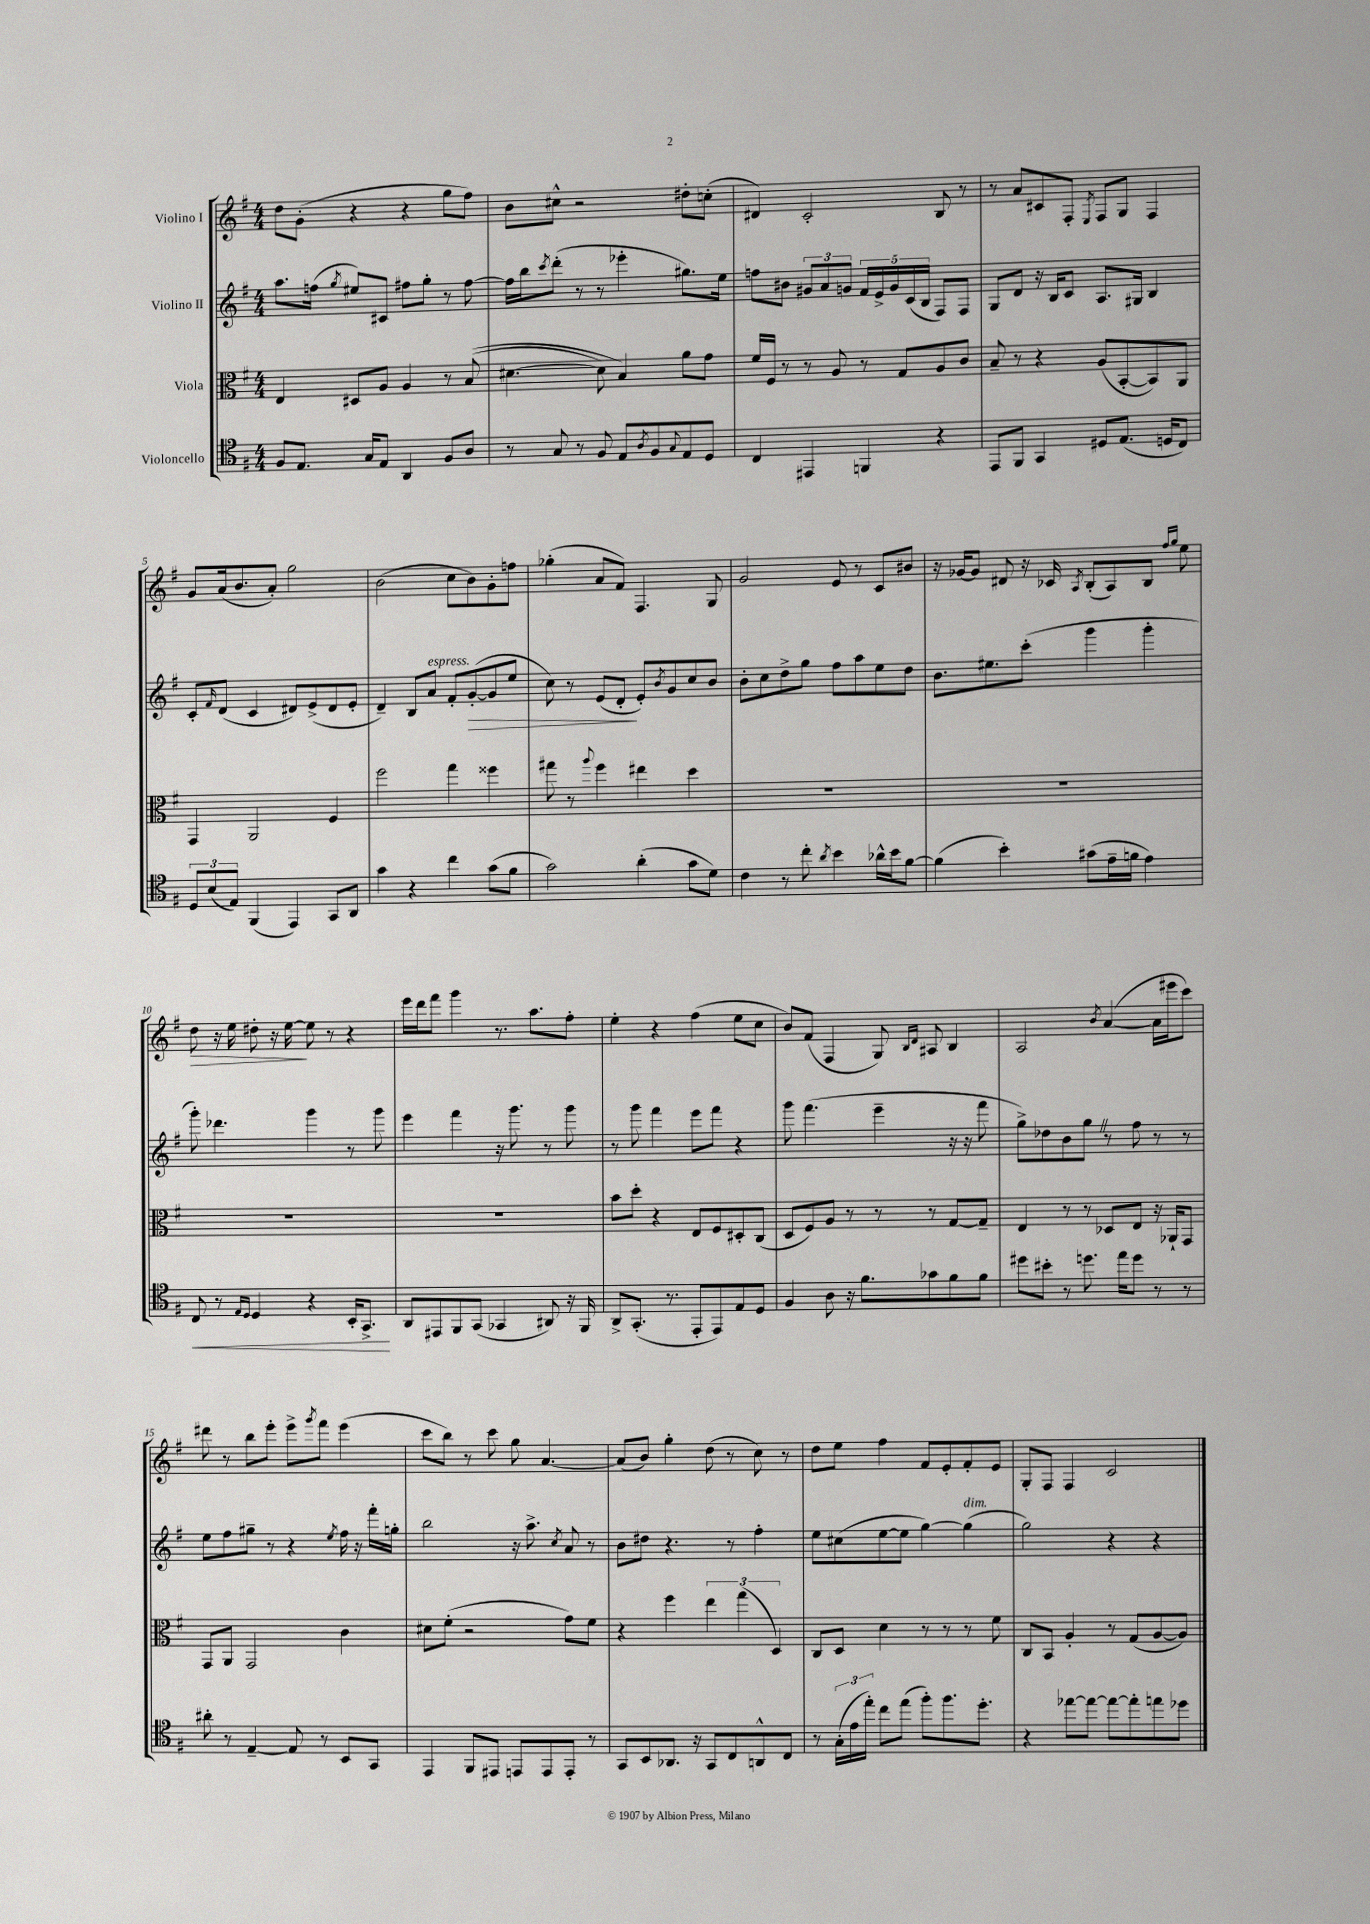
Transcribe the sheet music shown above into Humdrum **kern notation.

**kern	**kern	**kern	**kern
*staff4	*staff3	*staff2	*staff1
*clefC4	*clefC3	*clefG2	*clefG2
*k[f#]	*k[f#]	*k[f#]	*k[f#]
*M4/4	*M4/4	*M4/4	*M4/4
8F#/L	4E/	8.aa\L	8dd\L
8.E/J	.	.	(8g'\J
.	.	(16ff\Jk	.
.	.	8qgg/	.
.	8D#/L	8ee#/L)	4r
16G/LK	.	.	.
8E/J	8A/J	8c#/J	.
4AA/	4A/	8ff#\L	4r
.	.	8gg'\J	.
8F#/L	8r	8r	8gg\L
8A/J	&((8B/	[8ff#\	8ff#\J)
=	=	=	=
8r	[4.d#\	16ff#\]LL	8b\L
.	.	16bb\J	.
.	.	8qccc/	.
8G/	.	(8ddd'\J	8cc#^^\J
8r	.	8r	2r
8F#/	8d#\])	8r	.
8E/L	4B/&)	4eee-'\	.
8qA/	.	.	.
8F#/	.	.	.
8qqG/	.	.	.
8E/	8a\L	8.gg#\L)	8dd#'\L
8D/J	8g\J	.	(8cc'\J
.	.	16ee\Jk	.
=	=	=	=
4C/	16f#/LL	8ff\L	4d#/)
.	16F#/JJ	.	.
.	8r	8b#\J	.
4EE#/	8r	12g#/L	2c'/
.	.	12a/	.
.	8A/	.	.
.	.	12g/J	.
4FF/	8r	20f#/LL	.
.	.	20e^/	.
.	.	20g/	.
.	8G/L	.	.
.	.	(20c/	.
.	.	20B/JJ	.
4r	8A/	8F#/L)	8B/
.	8c/J	8F#/J	8r
=	=	=	=
8EE/L	8B~/	8G/L	8r
8FF#/J	8r	8d/J	8a/L
4GG/	4r	16r	8c#/
.	.	16B/LK	.
.	.	8c/J	8F#'/J
.	.	.	8qE/
8D#/L	(8A/L	8.A/L	8F#/L
(8.E/J	[8BB'/	.	8G/J
.	.	16G#/Jk	.
.	8BB/])	4B/	4F#/
16D/LK	.	.	.
8C/J)	8AA/J	.	.
=	=	=	=
12D/L	4GG/	8c'/L	8g/L
(12B/	.	.	.
.	.	16qqf#/	.
.	.	(8d/J	(16a/k
12E/J)	.	.	.
.	.	.	8.b/
(4FF#/	2AA/	4c/	.
.	.	.	8a'/J)
4EE/)	.	8d#/L)	2gg\
.	.	(8e^/	.
8GG/L	4F#/	8d#/	.
8AA/J	.	8e'/J	.
=	=	=	=
4g\	2ff#\	4d~/)	(2b\
4r	.	8B/L	.
.	.	8a/J	.
4cc\	4gg\	8f#'/L	8cc\L
.	.	([8g'/	8b\)
(8g\L	4ff##\	8g/]	8g'\
8f#\J	.	8ee/J	8ff\J
=	=	=	=
2g\)	8gg#\	8cc\)	(4gg-'\
.	8r	8r	.
.	8qqaa/	.	.
.	4ff#\	(8e/L	8a/L
.	.	8d'/J	8f#/J)
(4a'\	4ee#\	8e'/L)	4.F#/
.	.	8qb/	.
.	.	8g/	.
8g\L	4dd\	8cc/	.
8d\J)	.	8b/J	8G/
=	=	=	=
4c\	1r	8b'\L	2g/
.	.	8cc\	.
8r	.	8dd^\	.
8cc'\	.	8gg\J	.
8qa/	.	.	.
4b\	.	8ff#\L	8e/
.	.	8aa\	8r
16a-^^\LL	.	8ee\	8c/L
16b\J	.	.	.
[8f#\J	.	8dd\J	8b#/J
=	=	=	=
(4f#\]	1r	8.b\L	16r
.	.	.	[16g-/LK
.	.	.	8g-/]J
.	.	8.ee#\	.
4b'\)	.	.	8d#/
.	.	(8ccc'\J	16r
.	.	.	16c-/
.	.	.	8qA/
(8g#\L	.	4ggg\	(8B'/L
16e~\L	.	.	8A/)
16f\JJ	.	.	.
4e\)	.	4ggg'\	8B/J
.	.	.	16qqff#/LL
.	.	.	16qqgg/JJ
.	.	.	8ee\
=	=	=	=
8C/	1r	8ggg'\)	8dd\
8r	.	4.ddd-\	16r
.	.	.	16ee\
16qqE/LL	.	.	.
16qqD/JJ	.	.	.
4D/	.	.	8dd#'\
.	.	.	16r
.	.	.	[16ee\
4r	.	4ggg\	8ee\]
.	.	.	8r
16BB'/LK	.	8r	4r
8.GG^/J	.	.	.
.	.	8ggg\	.
=	=	=	=
8AA/L	1r	4eee\	16eee\LL
.	.	.	16ddd\J
8EE#/	.	.	8fff#\J
8FF#/	.	4fff#\	4ggg\
(8GG/J	.	.	.
4GG-/	.	16r	8.r
.	.	8.ggg\	.
.	.	.	8.aa\L
8AA#/)	.	8r	.
16r	.	8ggg\	8ff#'\J
16FF#/	.	.	.
=	=	=	=
8AA^/L	8b\L	8r	4ee'\
(8.GG'/J	8dd'\J	8ggg\	.
.	4r	4fff#\	4r
8.r	.	.	.
8EE'/L	8E/L	8eee\L	(4ff#\
8EE/)	8F#/	8fff#\J	.
8E/	8D#'/	4r	8ee\L
8D/J	(8C/J	.	8cc\J
=	=	=	=
4F#/	8D/L	8ggg\	8b/L)
.	8F#/)	(4.fff#\	(8f#/J
8A\	8A/J	.	4F#/
16r	8r	.	.
8.f#\L	.	.	.
.	8r	4eee~\	8G/)
.	.	.	16qqB/LL
.	.	.	16qqd/JJ
8g-\	8r	.	8A#/
8f#\	[8G/L	16r	4B/
.	.	16r	.
8f#\J	8G~/]J	8fff#\	.
=	=	=	=
8dd#\L	4E/	8gg^\L)	2A/
8b#'\J	.	8dd-\	.
8r	8r	8b\	.
8.dd\	8r	8gg\J	.
.	.	.	8qb/
.	8D-/L	8r	([4a/
16ee\LK	.	.	.
8dd\J	8E/J	8ff#\	.
8r	16r	8r	16a\]LL
.	16AA-`/LK	.	16eee#\J
8r	8GG/J	8r	8ccc\J)
=	=	=	=
8a#'\	8GG/L	8ee\L	8ddd#\
8r	8AA/J	8ff#\	8r
[4E~/	2GG/	8gg#~\J	8bb\L
.	.	8r	8eee'\J
8E/]	.	4r	8eee^\L
.	.	.	8qggg/
8r	.	.	8fff#\J
.	.	8qee/	.
8BB/L	4c\	16ff#\	(4eee\
.	.	16r	.
8GG/J	.	16fff#'\LL	.
.	.	16gg'\JJ	.
=	=	=	=
4EE/	8d#\L	2bb\	8ccc\L
.	(8f#'\J	.	8bb\J)
8FF#/L	2r	.	8r
8EE#/J	.	.	8ccc\
8EE/L	.	16r	8gg\
.	.	8.aa^\	.
8EE/	.	.	[4.a/
.	.	8qcc/	.
8EE'/J	8g\L)	8a/	.
8r	8f#\J	8r	.
=	=	=	=
8GG/L	4r	8b\L	(8a/]L
8BB/	.	8dd#\J	8b/J)
8.AA-/J	4ff#\	4.r	4gg'\
16r	.	.	.
8GG/L	6ee\	.	(8dd\
8C/	.	8r	8r
.	(6gg\	.	.
8AA^^/	.	4ff#'\	8cc\)
.	6D/)	.	.
8C/J	.	.	8r
=	=	=	=
8r	8C/L	8ee\L	8dd\L
(24G'\LL	8D/J	(8cc#\	8ee\J
24e\	.	.	.
24ee'\JJ)	.	.	.
8cc\L	4d\	[8ee\	4ff#\
(8ee\J	.	8ee\]J	.
8ff#'\L)	8r	[4gg\)	8f#/L
8.ff#\	8r	.	8e'/
.	8r	(4gg\]	8f#'/
8.dd'\J	.	.	.
.	8f#\	.	8e/J
=	=	=	=
4r	8C/L	2gg\)	8G'/L
.	8BB/J	.	8F#/J
[8ee-\L	4A'/	.	4F#/
8ee-\_J	.	.	.
8ee-\_L	8r	4r	2c/
8ee-'\]	(8G/L	.	.
8ee\	[8A/	4r	.
8dd-\J	8A/]J)	.	.
==	==	==	==
*-	*-	*-	*-
